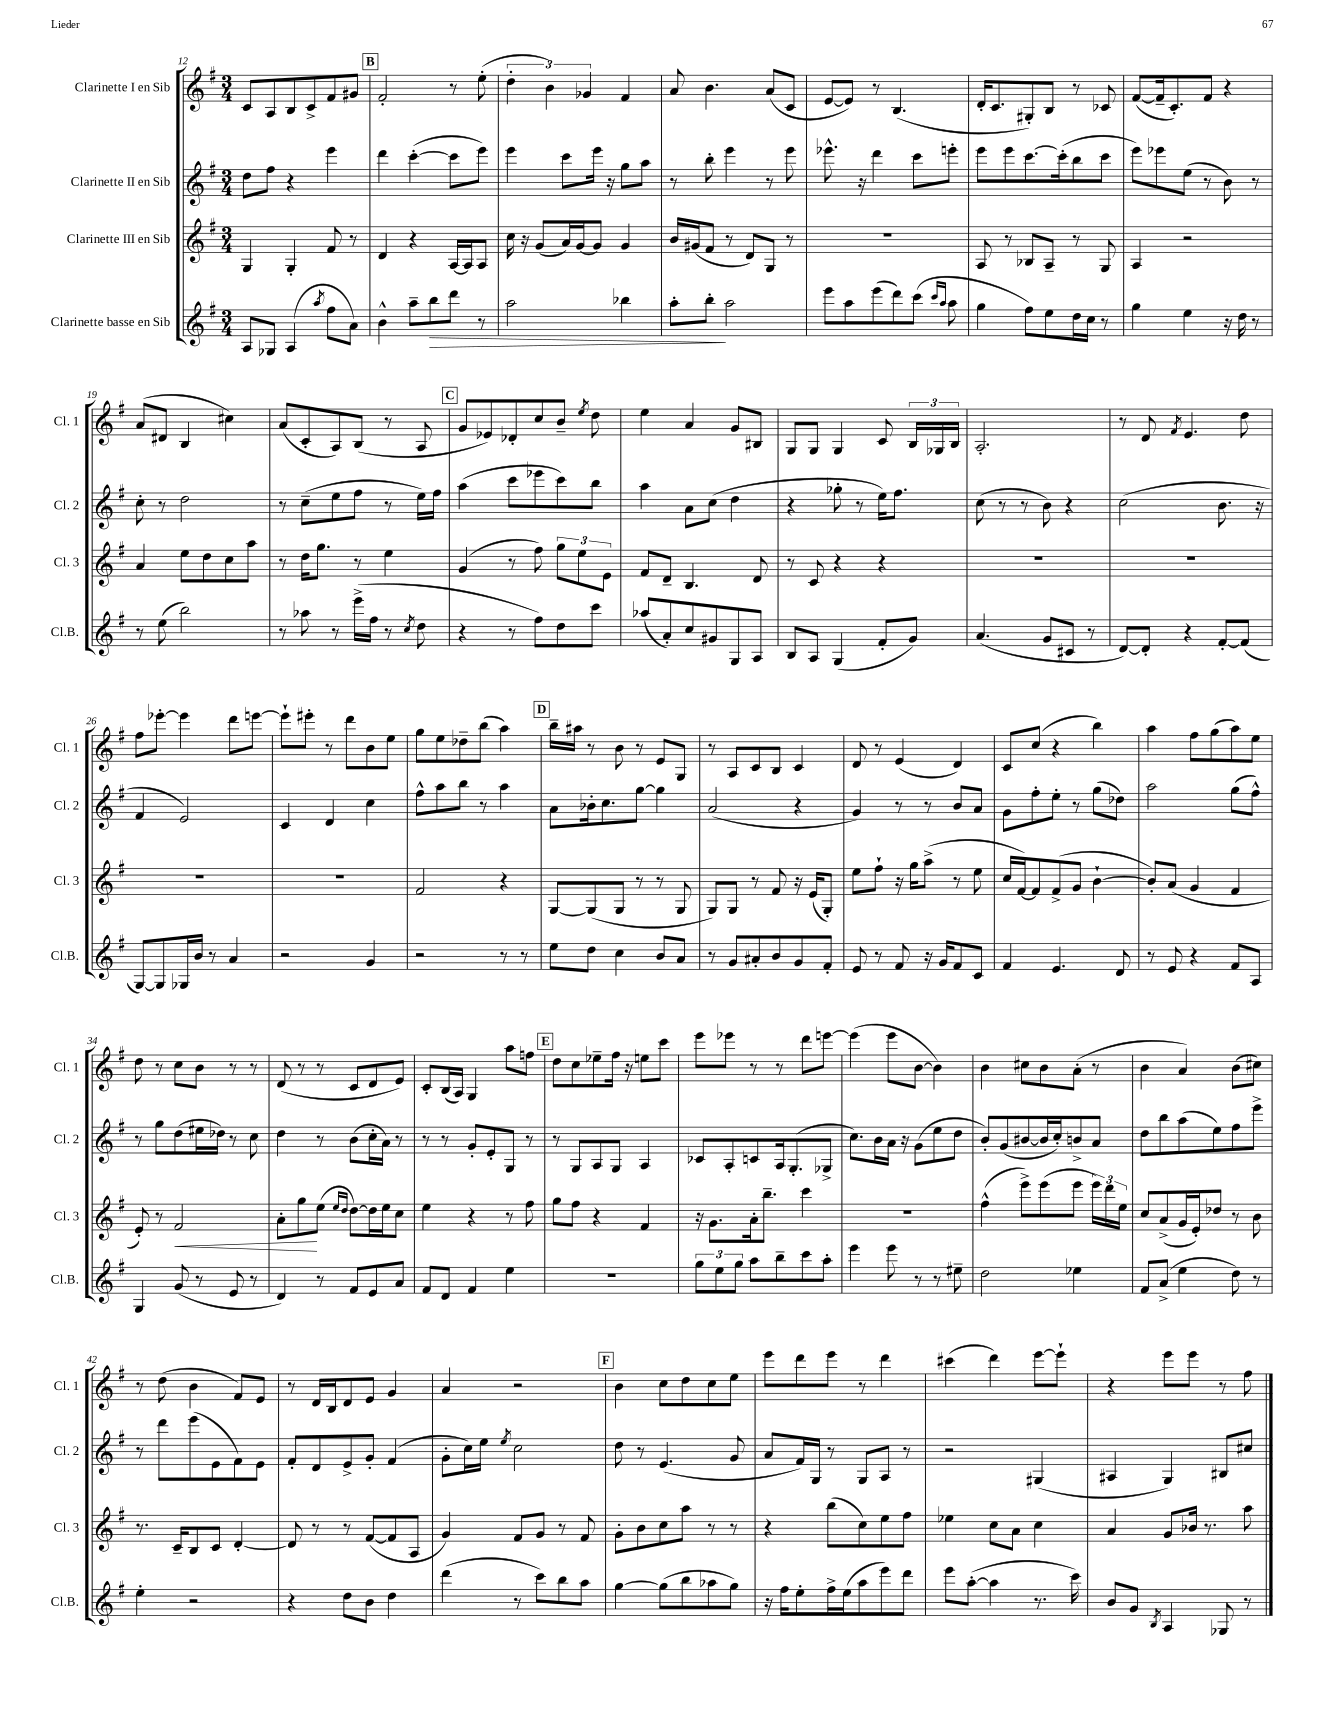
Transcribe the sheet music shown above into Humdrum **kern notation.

**kern	**kern	**kern	**kern
*staff4	*staff3	*staff2	*staff1
*clefG2	*clefG2	*clefG2	*clefG2
*k[f#]	*k[f#]	*k[f#]	*k[f#]
*M3/4	*M3/4	*M3/4	*M3/4
8A	4G	8dd	8c
8G-	.	8ff#	8A
(4A	4G'	4r	8B
.	.	.	8c^
8qaa	.	.	.
8ff#	8f#	4eee	8f#
8a)	8r	.	8g#
=	=	=	=
4b^^	4d	4ddd	2f#'
8aa~	4r	([4ccc'	.
8bb	.	.	.
8ddd	[16A	8ccc]	8r
.	16A]	.	.
8r	8A	8eee)	(8ee'
=	=	=	=
2aa	16cc	4eee	6dd'
.	16r	.	.
.	(8g	.	.
.	.	.	6b)
.	16a)	8ccc	.
.	[16g	.	.
.	.	.	6g-
.	8g]	16eee	.
.	.	16r	.
4bb-	4g	8gg	4f#
.	.	8aa	.
=	=	=	=
8aa'	16b	8r	8a
.	(16g#	.	.
8bb'	8f#	8bb'	4.b
2aa	8r	4eee	.
.	8d)	.	.
.	8G	8r	(8a
.	8r	8eee	8c
=	=	=	=
8eee	2.r	8.eee-^^	[8e
8aa	.	.	8e])
.	.	16r	.
(8eee	.	4ddd	8r
8ddd)	.	.	(4.B
(8ccc	.	8ccc	.
16qqccc	.	.	.
16qqaa	.	.	.
8aa	.	8eee'	.
=	=	=	=
4gg	8A	8eee	16d'
.	.	.	8.c
.	8r	8eee	.
8ff#)	8B-	[8.ccc	8G#')
8ee	8A~	.	8B
.	.	(16ccc']	.
16dd	8r	8bb	8r
16cc	.	.	.
8r	8G	8ccc	8c-
=	=	=	=
4gg	4A	8eee)	([8f#
.	.	8eee-	16f#~]
.	.	.	8.c')
4ee	2r	(8ee	.
.	.	8r	8f#
16r	.	8b)	4r
16dd	.	.	.
8r	.	8r	.
=	=	=	=
8r	4a	8cc'	(8a
(8ee	.	8r	8d#
2bb)	8ee	2dd	4B
.	8dd	.	.
.	8cc	.	4cc#)
.	8aa	.	.
=	=	=	=
8r	8r	8r	(8a
8aa-	16dd	(8cc~	8c'
.	8.gg	.	.
8r	.	8ee	8A)
(16eee^	8r	8ff#	(8B
16ff#	.	.	.
8r	4ee	8r	8r
8qcc	.	.	.
8dd	.	16ee)	8A
.	.	16ff#	.
=	=	=	=
4r	(4g	(4aa	8g
.	.	.	8e-)
8r	8r	8ccc	8d-'
8ff#)	8ff#)	8eee-	8cc
8dd	12gg	8ccc)	8b~
.	12ee	.	.
.	.	.	8qee
8ccc	.	8bb	8dd
.	12e	.	.
=	=	=	=
(8aa-	8f#	4aa	4ee
8a')	8d~	.	.
8cc	4.B	8a	4a
8g#	.	(8cc	.
8G	.	4dd	8g
8A	8d	.	8B#
=	=	=	=
8B	8r	4r	8G
8A	8c	.	8G
(4G	4r	8gg-'	4G
.	.	8r	.
8f#'	4r	16ee)	8c
.	.	8.ff#	.
8g)	.	.	24B
.	.	.	24G-
.	.	.	24B
=	=	=	=
(4.a	2.r	(8cc	2.A'
.	.	8r	.
.	.	8r	.
8g	.	8b)	.
8c#	.	4r	.
8r	.	.	.
=	=	=	=
[8d)	2.r	(2cc	8r
8d']	.	.	8d
.	.	.	8qf#
4r	.	.	4.e
[8f#'	.	8.b	.
(8f#]	.	.	8dd
.	.	16r	.
=	=	=	=
[8G)	2.r	4f#	8ff#
8G]	.	.	[8eee-'
16G-	.	2e)	4eee-]
16b	.	.	.
8r	.	.	.
4a	.	.	8ddd
.	.	.	[8eee
=	=	=	=
2r	2.r	4c	8eee`]
.	.	.	8eee#'
.	.	4d	8r
.	.	.	8ddd
4g	.	4cc	8b
.	.	.	8ee
=	=	=	=
2r	2f#	8ff#^^	8gg
.	.	8aa	8ee
.	.	8bb	8dd-~
.	.	8r	(8bb
8r	4r	4aa	4aa)
8r	.	.	.
=	=	=	=
8ee	[8G	8a	16bb~
.	.	.	16aa#
8dd	(8G]	16b-'	8r
.	.	8.cc	.
4cc	8G	.	8b
.	8r	[8gg	8r
8b	8r	4gg]	8e
8a	8G	.	8G
=	=	=	=
8r	8G)	(2a	8r
8g	8G	.	8A
8a#'	8r	.	8c
8b	8f#	.	8B
8g	16r	4r	4c
.	(16e	.	.
8f#'	8G')	.	.
=	=	=	=
8e	8ee	4g)	8d
8r	8ff#`	.	8r
8f#	16r	8r	(4e
.	16gg	.	.
16r	(8aa^	8r	.
16g	.	.	.
8f#	8r	8b	4d)
8c	8ee	8a	.
=	=	=	=
4f#	16cc	8g	8c
.	[16f#)	.	.
.	8f#]	8ff#'	(8cc
4.e	(8f#^	8ee'	4r
.	8g	8r	.
.	[4b`	(8gg	4bb)
8d	.	8dd-)	.
=	=	=	=
8r	8b'])	2aa	4aa
8e	(8a	.	.
4r	4g	.	8ff#
.	.	.	(8gg
8f#	4f#	(8gg	8aa)
8A	.	8ff#^^)	8ee
=	=	=	=
4G	8e')	8r	8dd
.	8r	8gg	8r
(8g	2f#	(8dd	8cc
8r	.	16ee#	8b
.	.	16dd-)	.
8e	.	8r	8r
8r	.	8cc	8r
=	=	=	=
4d)	8a'	4dd	(8d
.	8gg	.	8r
8r	(8ee	8r	8r
.	16qqee	.	.
.	16qqdd	.	.
8f#	[8dd)	(8b	8c
8e	16dd]	16cc'	8d
.	16ee	16a)	.
8a	8cc	8r	8e)
=	=	=	=
8f#	4ee	8r	8c'
8d	.	8r	(16B
.	.	.	16A)
4f#	4r	8g'	4G
.	.	8e'	.
4ee	8r	8G	8aa
.	8ff#	8r	8ff
=	=	=	=
2.r	8gg	8r	8dd
.	8ff#	8G	8cc
.	4r	8A	8ee-~
.	.	8G	16ff#
.	.	.	16r
.	4f#	4A	8ee
.	.	.	8ccc
=	=	=	=
12gg	16r	8c-	8eee
.	8.g	.	.
12ee	.	.	.
.	.	8A'	8eee-
12gg	.	.	.
8aa	16a'	8c	8r
.	8.bb~	.	.
8bb~	.	16A	8r
.	.	(8.G'	.
8ccc	4ccc	.	8ddd
8aa'	.	8G-^	[8eee
=	=	=	=
4eee	2.r	8.cc)	(4eee]
.	.	16b	.
8eee	.	16a	8eee
.	.	16r	.
8r	.	(8g	[8b
8r	.	8ee	4b])
8ee#~	.	8dd	.
=	=	=	=
2dd	(4ff#^^	8b')	4b
.	.	(8g	.
.	8eee^)	[8b#	8cc#
.	(8eee	16b#]	8b
.	.	16cc')	.
4ee-	8eee	8b^	(8a'
.	24eee)	8a	8r
.	24ddd	.	.
.	24ee	.	.
=	=	=	=
8f#	8cc	8dd	4b
(8a^	(8a^	8bb	.
4ee	16g	(8aa	4a)
.	16e')	.	.
.	8dd-	8ee)	.
8dd)	8r	8ff#	(8b
8r	8b	8eee^	8cc#)
=	=	=	=
4ee'	8.r	8r	8r
.	.	8ddd	(8dd
.	16c~	.	.
2r	8B	(8eee	4b
.	8c	8e	.
.	[4d'	8f#)	8f#)
.	.	8e	8e
=	=	=	=
4r	8d]	8f#'	8r
.	8r	8d	16d
.	.	.	16B
8dd	8r	8e^	8d
8b	([8f#	8g'	8e
4dd	8f#]	(4f#	4g
.	8A	.	.
=	=	=	=
(4ddd	4g)	8g'	4a
.	.	16cc)	.
.	.	16ee	.
.	.	8qee	.
8r	8f#	2cc	2r
8ccc)	8g	.	.
8bb	8r	.	.
8aa	8f#	.	.
=	=	=	=
[4gg	8g'	8dd	4b
.	8b	8r	.
(8gg]	8cc	(4.e	8cc
8bb	8aa	.	8dd
8aa-	8r	.	8cc
8gg)	8r	8g	8ee
=	=	=	=
16r	4r	8a	8eee
16ff#	.	.	.
8ee'	.	16f#)	8ddd
.	.	16G	.
16ff#^	(8bb	8r	8eee
(16ee	.	.	.
8aa	8cc)	8G	8r
8eee)	8ee	8A	4ddd
8ddd	8ff#	8r	.
=	=	=	=
8eee	4ee-	2r	(4ccc#
([8aa'	.	.	.
4aa]	8cc	.	4ddd)
.	8a	.	.
8.r	4cc	(4G#	[8eee
.	.	.	8eee`]
16ccc)	.	.	.
=	=	=	=
8b	4a	4A#	4r
8g	.	.	.
8qB	.	.	.
4A	8g	4G)	8eee
.	16b-	.	8eee
.	8.r	.	.
8G-	.	8B#	8r
8r	8aa	8cc#	8ff#
==	==	==	==
*-	*-	*-	*-
